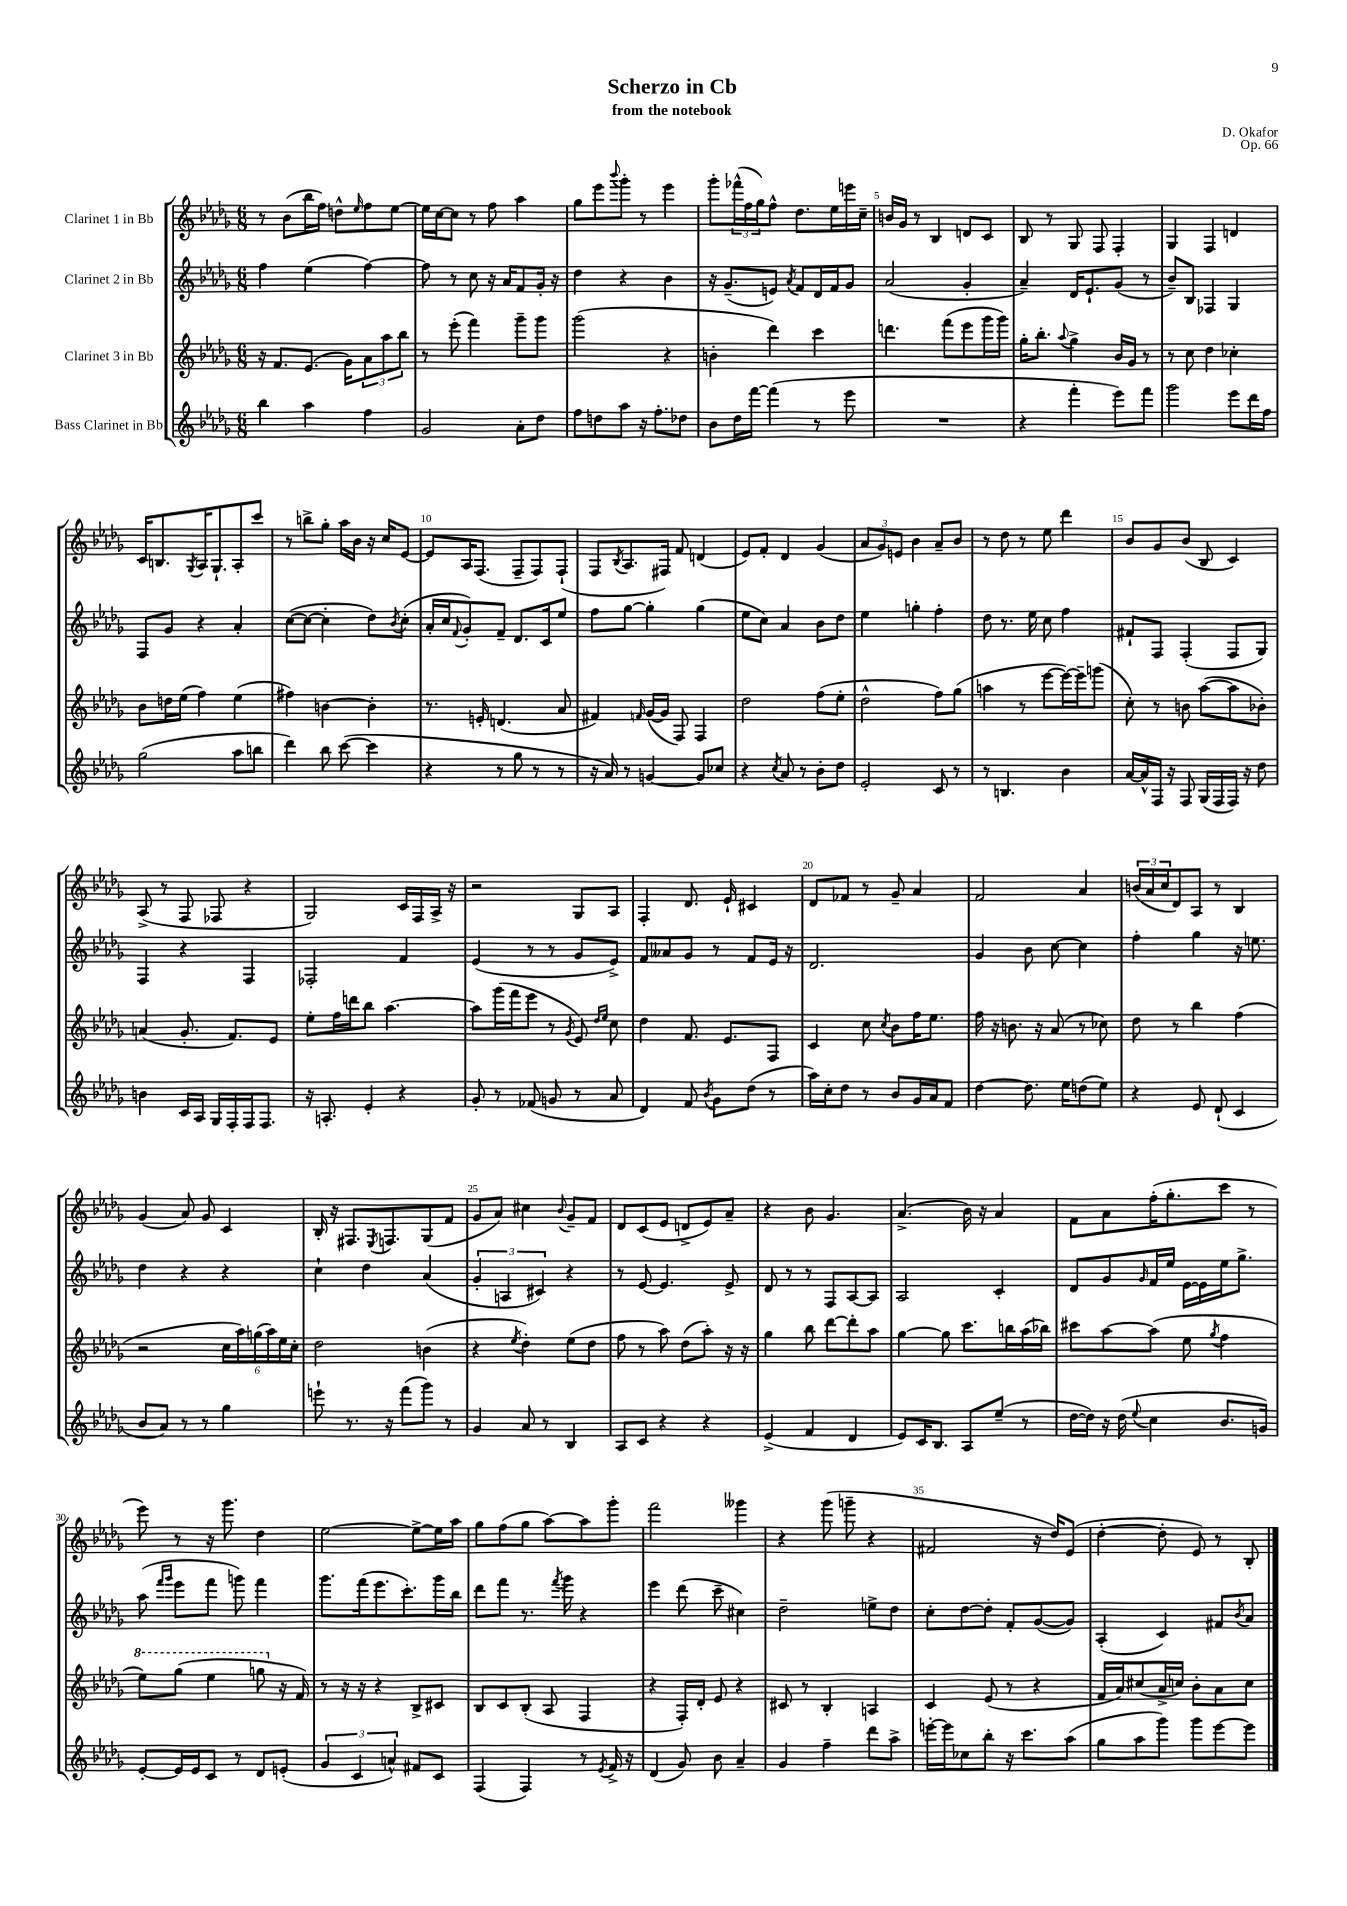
\header { title = "Scherzo in Cb" composer = "D. Okafor" subtitle = "from the notebook" opus = "Op. 66" }
<<
\new StaffGroup <<
\new Staff = "s0" \with { instrumentName = "Clarinet 1 in Bb" } {
    \clef treble \key des \major \numericTimeSignature \time 6/8
    r8 bes'8( bes''16 f''16) d''8-^ \grace { ees''16 } f''8 ees''8~ |
    ees''16 c''16~ c''8 r8 f''8 aes''4 |
    ges''8 ees'''8 \appoggiatura { bes'''8 } ges'''8-. r8 ees'''4 |
    ges'''8-. \tuplet 3/2 { fes'''16-^( f''16 ges''16) } f''8-^ des''8. ees''16 e'''16 c''16-- |
    b'16 ges'16 r8 bes4 d'8 c'8 |
    bes8 r8 ges8 f8 f4-. |
    ges4 f4 d'4 |
    c'16 b8. \acciaccatura { ges8 } aes16 ges8.-! aes8-. c'''8 |
    r8 b''8-> ges''8-. aes''16 bes'16 r16 c''16 ees'8~ |
    ees'8 aes16 f8.( f8-- f8) f8-!( |
    f8 \acciaccatura { bes8 } aes8. fis16) f'8 d'4( |
    ees'8) f'8-. des'4 ges'4( |
    \tuplet 3/2 { aes'8 ges'8) e'8 } bes'4 aes'8-- bes'8 |
    r8 des''8 r8 ees''8 des'''4 |
    bes'8 ges'8 bes'8( bes8 c'4) |
    aes8->( r8 f8 fes8 r4 |
    ges2) c'16 f16 aes16-> r16 |
    r2 ges8 aes8 |
    f4-. des'8. ees'16-! cis'4 |
    des'8 fes'8 r8 ges'8-- aes'4 |
    f'2 aes'4 |
    \tuplet 3/2 { b'16( aes'16 c''16 } des'8) aes8 r8 bes4 |
    ges'4( aes'8) ges'8 c'4 |
    bes16-. r16 fis8. \acciaccatura { ees8 } f8. ges8( f'8 |
    ges'8 aes'8) cis''4 \appoggiatura { bes'8 } ges'8-- f'8 |
    des'8 c'8( ees'8 d'8-> ees'8) aes'8-- |
    r4 bes'8 ges'4. |
    aes'4.->( bes'16) r16 aes'4 |
    f'8 aes'8 f''16-.( ges''8.-. c'''8 r8 |
    ees'''8) r8 r16 ges'''8. des''4 |
    ees''2~ ees''8~-> ees''16 aes''16 |
    ges''8 f''8( ges''8 aes''8~) aes''8 ges'''8-. |
    f'''2 geses'''4 |
    r4 ges'''8( g'''8-- r4 |
    fis'2 r16 des''16) ees'8( |
    des''4~-. des''8-. ees'8) r8 bes8-. \bar "|." |
}
\new Staff = "s1" \with { instrumentName = "Clarinet 2 in Bb" } {
    \clef treble \key des \major \numericTimeSignature \time 6/8
    f''4 ees''4( f''4~) |
    f''8 r8 c''8 r16 aes'16 f'8 ges'16-. r16 |
    des''4 r4 bes'4 |
    r16 ges'8.--( e'8) \acciaccatura { aes'8 } f'8 des'16 f'16 ges'8 |
    aes'2( ges'4-. |
    aes'4--) des'16 ees'8.-! ges'8( r8 |
    bes'8--) bes8 fes4 ges4 |
    f8 ges'8 r4 aes'4-. |
    c''8~( c''8~ c''4-. des''8) \acciaccatura { bes'8 } c''8-.( |
    aes'16-. c''16 \appoggiatura { f'8 } ges'8-.) f'8-- des'8. c'16 ees''8 |
    f''8 ges''8~ ges''4-. ges''4( |
    ees''8 c''8) aes'4 bes'8 des''8 |
    ees''4 g''4-. f''4-. |
    des''8 r8. ees''16 c''8 f''4 |
    fis'8-! f8 f4-.( f8 ges8) |
    f4 r4 f4 |
    fes2-. f'4 |
    ees'4( r8 r8 ges'8 ees'8->) |
    f'8 aeses'8 ges'8 r8 f'8 ees'16 r16 |
    des'2. |
    ges'4 bes'8 c''8~ c''4 |
    f''4-. ges''4 r16 e''8. |
    des''4 r4 r4 |
    c''4-! des''4 aes'4( |
    \tuplet 3/2 { ges'4-. a4 cis'4) } r4 |
    r8 ees'8~ ees'4. ees'8-> |
    des'8 r8 r8 f8 aes8~ aes8 |
    aes2 c'4-. |
    des'8 ges'8 \grace { ges'16 } f'16 ees''16 ees'16~ ees'16 ees''16 ges''8.-> |
    aes''8( \grace { f'''16 ges'''16 } ees'''8 f'''8 g'''8) f'''4 |
    ges'''8. f'''16( ees'''8. c'''8.-.) ges'''16 bes''16 |
    des'''8 f'''8 r8. \acciaccatura { f'''8 } ges'''16 r4 |
    ees'''4 des'''8( c'''8-- cis''4) |
    des''2-- e''8-> des''8 |
    c''8-. des''8~ des''8-. f'8-. ges'8~( ges'8) |
    aes4-.( c'4) fis'8 \acciaccatura { bes'8 } aes'8 \bar "|." |
}
\new Staff = "s2" \with { instrumentName = "Clarinet 3 in Bb" } {
    \clef treble \key des \major \numericTimeSignature \time 6/8
    r16 f'8. ees'8.( ges'16) \tuplet 3/2 { aes'8 aes''8 bes''8 } |
    r8 ees'''8-.( f'''4) ges'''8-- ges'''8 |
    ges'''2( r4 |
    b'4-. des'''4) c'''4 |
    d'''4. f'''8( ees'''8 ges'''16 ges'''16) |
    ges''16-. bes''8.-. \appoggiatura { aes''8 } ges''4-> bes'16 ges'16 r8 |
    r8 c''8 des''4 ces''4-. |
    bes'8 d''16 ees''16( f''4) ees''4( |
    fis''4) b'4~ b'4-. |
    r8. e'16-. d'4.( aes'8 |
    fis'4) \grace { f'16 } ges'16~( ges'16 f8) f4 |
    des''2 f''8( ees''8-. |
    des''2-^ f''8) ges''8( |
    a''4 r8 ees'''8~ ees'''16~) ees'''16-- g'''8( |
    c''8-.) r8 b'8 aes''8~( aes''8 bes'8-.) |
    a'4( ges'8.-. f'8.) ees'8 |
    ees''8-. f''16 d'''16 bes''8 aes''4.~ |
    aes''8 ges'''16( f'''16 ees'''8 r8 \acciaccatura { ges'8 } ees'8) \grace { des''16 ees''16 } c''8 |
    des''4 f'8. ees'8. f8 |
    c'4 c''8 \acciaccatura { c''8 } bes'8 f''16 ees''8. |
    f''16 r16 b'8. r16 aes'8( r8 ces''8) |
    des''8 r8 bes''4 f''4( |
    r2 \tuplet 6/4 { c''16 aes''16) g''16( aes''16) ees''16 c''16-. } |
    des''2 b'4( |
    r4 \acciaccatura { ees''8 } des''4-.) ees''8( des''8 |
    f''8 r8 aes''8) des''8( aes''8-.) r16 r16 |
    ges''4 bes''8 des'''8~ des'''8-. aes''8 |
    ges''4~ ges''8 c'''8. b''16 aes''16( bes''16) |
    cis'''8 aes''8~ aes''8( ees''8 \acciaccatura { ges''8 } f''4 |
    \ottava #1 ees'''8) ges'''8( ees'''4 g'''8 \ottava #0 r16 f'16) |
    r8 r16 r16 r4 bes8-> cis'8 |
    bes8 c'8 bes8-.( aes8 f4 |
    r4 f16-.) des'16-. ees'8 r4 |
    cis'8 r8 bes4-. a4 |
    c'4 ees'8( r8 r4 |
    f'16 aes'16) cis''8( aes'16-> c''16) bes'8-. aes'8 c''8 \bar "|." |
}
\new Staff = "s3" \with { instrumentName = "Bass Clarinet in Bb" } {
    \clef treble \key des \major \numericTimeSignature \time 6/8
    bes''4 aes''4 f''4 |
    ges'2 aes'8-. des''8 |
    f''8 d''8 aes''8 r16 f''8.-. des''8 |
    bes'8 des''16 f'''16~ f'''4( r8 ees'''8 |
    R2. |
    r4 f'''4-. ees'''8) f'''8 |
    ges'''2 ees'''8 des'''16 f''16 |
    ges''2( aes''8 b''8 |
    des'''4) bes''8 c'''8~( c'''4 |
    r4 r8 ges''8 r8 r8 |
    r16 aes'16) r8 g'4~ g'8 ces''8 |
    r4 \acciaccatura { c''8 } aes'8 r8 bes'8-. des''8 |
    ees'2-. c'8 r8 |
    r8 b4. bes'4 |
    aes'16~ aes'16-^ f16 r16 f8 ges16( f16 f16) r16 des''8 |
    b'4 c'16 aes16 ges16 f16-. f16 f8. |
    r16 a8.-. ees'4-. r4 |
    ges'8-. r8 fes'8( g'8 r8 aes'8 |
    des'4) f'8 \acciaccatura { bes'8 } ges'8 des''8( r8 |
    aes''16) c''16-. des''8 r8 bes'8 ges'16 aes'16 f'8 |
    des''4~ des''8. ees''16 d''8( ees''8) |
    r4 ees'8 des'8-!( c'4 |
    bes'8 aes'8) r8 r8 ges''4 |
    e'''8-! r8. r16 f'''8( ges'''8) r8 |
    ges'4 aes'8 r8 bes4 |
    aes8 c'8 r4 r4 |
    ees'4->( f'4 des'4 |
    ees'8) c'16 bes8. aes8 ees''8--( r8 |
    des''16~ des''16) r16 des''16( \appoggiatura { ees''8 } c''4 bes'8. g'16) |
    ees'8~-. ees'16 ees'16 c'8 r8 des'8 e'8-.( |
    \tuplet 3/2 { ges'4 c'4 a'4-^) } fis'8 c'8 |
    f4( f4) r8 \acciaccatura { ees'8 } f'16-> r16 |
    des'4( ges'8) bes'8 aes'4-- |
    ges'4 f''4-- des'''8 aes''8-> |
    e'''16~-. e'''16 ces''8 bes''8-. r16 c'''8. aes''8( |
    ges''8 aes''8 ges'''8) ges'''8 ees'''8~ ees'''8 \bar "|." |
}
>>
>>
\layout { \context { \Score \override BarNumber.break-visibility = ##(#f #t #t) barNumberVisibility = #(every-nth-bar-number-visible 5) } }
